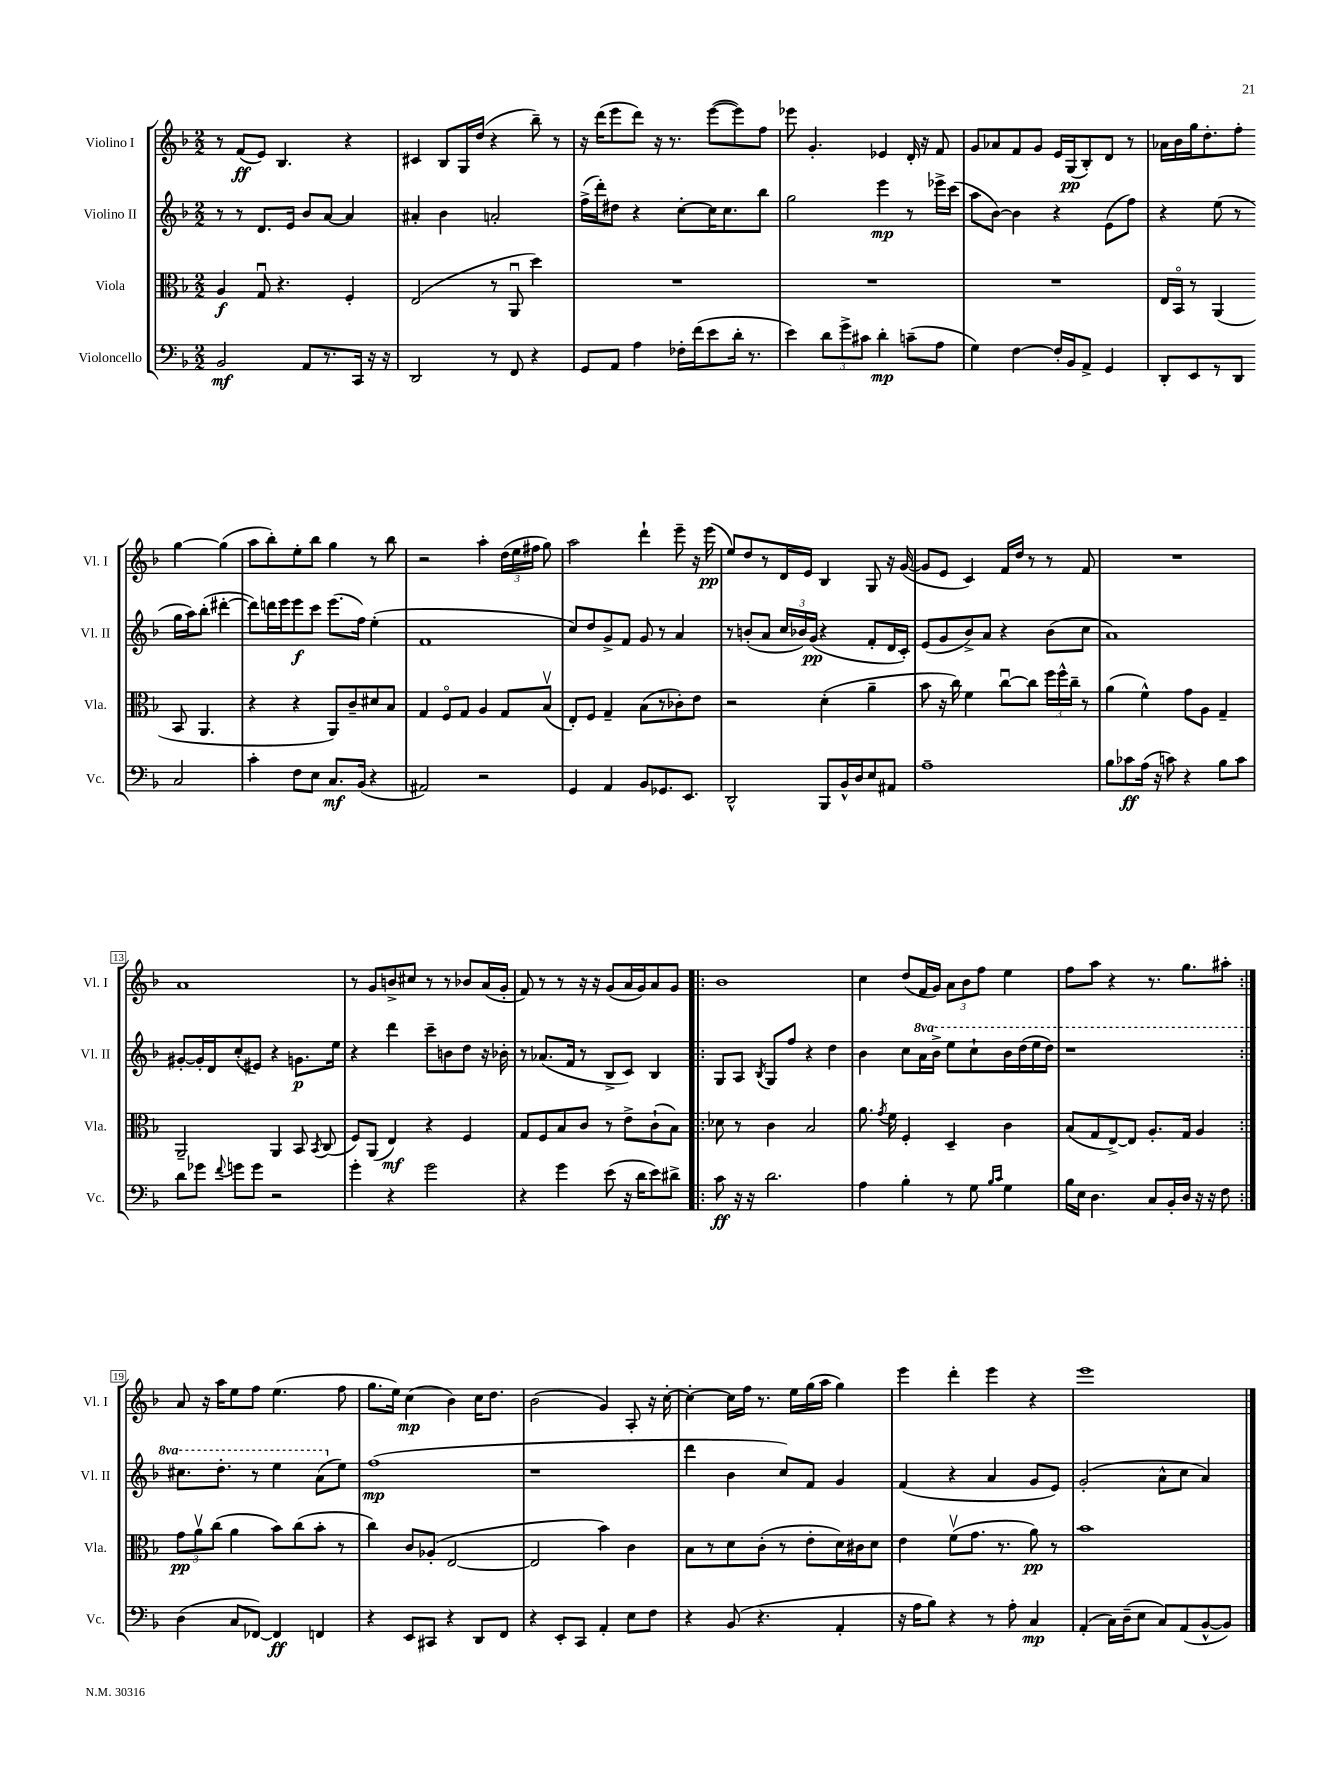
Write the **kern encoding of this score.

**kern	**kern	**kern	**kern
*staff4	*staff3	*staff2	*staff1
*clefF4	*clefC3	*clefG2	*clefG2
*k[b-]	*k[b-]	*k[b-]	*k[b-]
*M2/2	*M2/2	*M2/2	*M2/2
2BB-/	4A/	8r	8r
.	.	8r	(8f/L
.	8Gu/	8.d/L	8e/J)
.	4.r	.	4.B-/
.	.	16e/Jk	.
8AA/L	.	8b-/L	.
8.r	.	[8a/J	.
.	4F'/	4a/]	4r
16CC/Jk	.	.	.
16r	.	.	.
16r	.	.	.
=	=	=	=
2DD/	(2E/	4a#'/	4c#/
.	.	4b-\	8B-/L
.	.	.	16G/L
.	.	.	(16dd/JJ
8r	8r	2a'/	4r
8FF/	8AAu/	.	.
4r	4dd\)	.	8bb-~\)
.	.	.	8r
=	=	=	=
8GG/L	1r	(16ff^\LL	16r
.	.	16ddd'\J)	(16ddd\LK
8AA/J	.	8dd#\J	8eee\
4A\	.	4r	8ddd\J)
.	.	.	16r
.	.	.	8.r
16F-'\LL	.	[8cc'\L	.
(16f\J	.	.	.
8e\	.	16cc\]K	([8eee\L
.	.	8.cc\	.
16d'\Jk	.	.	8eee\])
8.r	.	.	.
.	.	8bb-\J	8ff\J
=	=	=	=
4e\)	1r	2gg\	8eee-\
.	.	.	4.g'/
12d\L	.	.	.
12g^\	.	.	.
12c#\J	.	.	.
4d'\	.	4eee\	4e-/
(8c~\L	.	8r	16d'/
.	.	.	16r
8A\J	.	16eee-^\LL	8f/
.	.	(16ccc\JJ	.
=	=	=	=
4G\)	1r	8aa\L	8g/L
.	.	[8b-\J)	8a-/
[4F\	.	4b-\]	8f/
.	.	.	8g/J
16F'/]LL	.	4r	16e/LL
16BB-/J	.	.	(16G/J
8AA^/J	.	.	8B-'/)
4GG/	.	(8e\L	8d/J
.	.	8ff\J)	8r
=	=	=	=
8DD'/L	16E/LL	4r	16a-\LL
.	16BB-o/JJ	.	16b-\
8EE/	8r	.	16gg\J
.	.	.	8.dd'\
8r	(4AA/	(8ee\	.
8DD/J	.	8r	8ff'\J
2C/	8BB-/	16gg\LL	[4gg\
.	.	16aa\J)	.
.	4.AA/	(8bb-'\J	.
.	.	[4ddd#'\	(4gg\]
=	=	=	=
4c'\	4r	8ddd#\]L)	8aa\L
.	.	16ddd\L	8bb-'\)
.	.	16eee\J	.
8F\L	4r	8eee\	8ee'\
8E\J	.	8ccc\J	8bb-\J
8.C/L	8AA/L)	(8.eee\L	4gg\
.	8c~/	.	.
(16BB-/Jk	.	16ff\Jk)	.
4r	8d#/	(4ee'\	8r
.	8B-/J	.	8bb-\
=	=	=	=
2AA#/)	4G/	1f	2r
.	8Fo/L	.	.
.	8G/J	.	.
2r	4A/	.	4aa'\
.	8G/L	.	(24dd\LL
.	.	.	24ee\
.	.	.	24ff#\JJ
.	(8B-v/J	.	8gg\)
=	=	=	=
4GG/	8E'/L)	8cc/L)	2aa\
.	8F/J	8dd/	.
4AA/	4G~/	8g^/	.
.	.	8f/J	.
8BB-/L	(8B-\L	8g/	4ddd`\
8.GG-/	8r	8r	.
.	8c-'\)	4a/	8eee~\
8.EE/J	.	.	.
.	8e\J	.	16r
.	.	.	(16eee\
=	=	=	=
2DD^^/	2r	8r	8ee/L)
.	.	(8b'/L	8dd/
.	.	8a/J	8r
.	.	24cc/LL	16d/L
.	.	24b-/)	.
.	.	.	16e/JJ
.	.	(24g/JJ	.
8BBB-/L	(4d'\	4r	4B-/
16BB-^^/L	.	.	.
16D/J	.	.	.
8E/	4a~\	8f'/L	8G/
8AA#/J	.	16d/L	16r
.	.	16c'/JJ)	([16g/
=	=	=	=
1A~	8b-\	(8e/L	8g/]L
.	16r	8g/	8e/J
.	16cc\)	.	.
.	4f\	8b-^/)	4c/)
.	.	8a/J	.
.	[8ccu\L	4r	16f/LL
.	.	.	16dd/JJ
.	8cc\]J	.	8r
.	24ff\LL	(8b-\L	8r
.	24ff^^\	.	.
.	24cc~\JJ	.	.
.	8r	8cc\J	8f/
=	=	=	=
8B-\L	(4a\	1a)	1r
8c-\	.	.	.
(16A\Jk	4f^^\)	.	.
16r	.	.	.
8c\)	.	.	.
4r	8g\L	.	.
.	8A\J	.	.
8B-\L	4G~/	.	.
8c\J	.	.	.
=	=	=	=
8d\L	2AA~/	[8g#'/L	1a
8g-\J	.	16g#'/]L	.
.	.	16d/J	.
8qqf/	.	.	.
8g\L	.	(8cc'/	.
8g\J	.	8e#/J)	.
2r	4AA/	4r	.
.	8BB-/	8.g\L	.
.	8qBB-/	.	.
.	(8C/	.	.
.	.	16ee\Jk	.
=	=	=	=
4g'\	8F/L)	4r	8r
.	(8AA/J	.	8g/L
4r	4E/)	4ddd\	8b^/
.	.	.	8cc#/J
2g\	4r	8ccc~\L	8r
.	.	8b\	8r
.	4F/	8dd\J	8b-/L
.	.	16r	(16a/L
.	.	16b-'\	16g'/JJ
=	=	=	=
4r	8G/L	8r	8f/)
.	8F/	(8.a-/L	8r
4g\	8B-/	.	8r
.	.	16f/Jk	.
.	8c/J	8r	16r
.	.	.	16r
(8e\	8r	8B-^/L	(8g/L
16r	8e^\L	8c/J)	16a/L
16d\LK	.	.	16g/J)
8e\)	(8c`\	4B-/	8a/
8d#^\J	8B-\J)	.	8g/J
=!|:	=!|:	=!|:	=!|:
8c\	8d-\	8G/L	1b-
16r	8r	8A/J	.
16r	.	.	.
.	.	8qB-/	.
2.d\	4c\	8G/L	.
.	.	8ff/J	.
.	2B-/	4r	.
.	.	4dd\	.
=	=	=	=
4A\	8.a\	4b-\	4cc\
.	8qg/	.	.
.	16f\	.	.
4B-'\	4F'/	8cc\L	(8dd/L
.	.	16aa\L	16f/L
.	.	16bb-^\JJ	16g/JJ)
8r	4D~/	8eee\L	12a\L
.	.	.	12b-\
8G\	.	8ccc`\	.
.	.	.	12ff\J
16qqB-/LL	.	.	.
16qqc/JJ	.	.	.
4G\	4c\	16bb-\L	4ee\
.	.	(16ddd\	.
.	.	16eee\	.
.	.	16ddd\JJ)	.
=	=	=	=
16B-\LL	(8B-/L	1r	8ff\L
16E\JJ	.	.	.
4.D\	8G/	.	8aa\J
.	[8E^/)	.	4r
.	8E/]J	.	.
8C/L	8.A'/L	.	8.r
16BB-'/L	.	.	.
16D/JJ	16G/Jk	.	8.gg\L
16r	4A/	.	.
16r	.	.	.
8F\	.	.	8aa#'\J
=:|!	=:|!	=:|!	=:|!
(4D\	12g\L	8.ccc#\L	8a/
.	12av\	.	.
.	.	.	16r
.	(12cc\J	.	.
.	.	8.ddd'\J	16aa\LK
8C/L	4a\	.	8ee\
[8FF-/J)	.	8r	8ff\J
4FF-/]	8b-\L)	4eee\	(4.ee\
.	(8cc\	.	.
4FF/	8b-'\J	(8aa\L	.
.	8r	8ee\J)	8ff\
=	=	=	=
4r	4cc\)	(1ff	8.gg\L
.	.	.	16ee\Jk)
8EE/L	8c/L	.	(4cc\
8CC#/J	(8A-'/J	.	.
4r	[2E/	.	4b-\)
8DD/L	.	.	16cc\LK
.	.	.	8.dd\J
8FF/J	.	.	.
=	=	=	=
4r	2E/]	1r	(2b-\
8EE'/L	.	.	.
8CC/J	.	.	.
4AA'/	4b-\)	.	4g/)
8E\L	4c\	.	8A'/
8F\J	.	.	16r
.	.	.	[16cc'\
=	=	=	=
4r	8B-\L	4ddd\	4cc'\_
.	8r	.	.
(8BB-/	8d\	4b-\	16cc\]LL
.	.	.	16ff\JJ
4.r	(8c'\J	.	8.r
.	8r	8cc/L)	.
.	.	.	16ee\LL
.	8e'\L	8f/J	(16gg\
.	.	.	16aa\JJ
4AA'/	16d\L)	4g/	4gg\)
.	16c#\J	.	.
.	8d\J	.	.
=	=	=	=
16r	4e\	(4f/	4eee\
16A\LK	.	.	.
8B-\J)	.	.	.
4r	(8fv\L	4r	4ddd'\
.	8.g\J	.	.
8r	.	4a/	4eee\
.	8.r	.	.
8A'\	.	.	.
4C/	8a\)	8g/L	4r
.	8r	8e/J)	.
=	=	=	=
(4AA'/	1b-	(2g'/	1eee
16C\LL)	.	.	.
(16D~\J	.	.	.
8E\J	.	.	.
8C/L)	.	8a^^\L	.
(8AA/	.	8cc\J	.
[8BB-^^/	.	4a/)	.
8BB-/]J)	.	.	.
==	==	==	==
*-	*-	*-	*-
